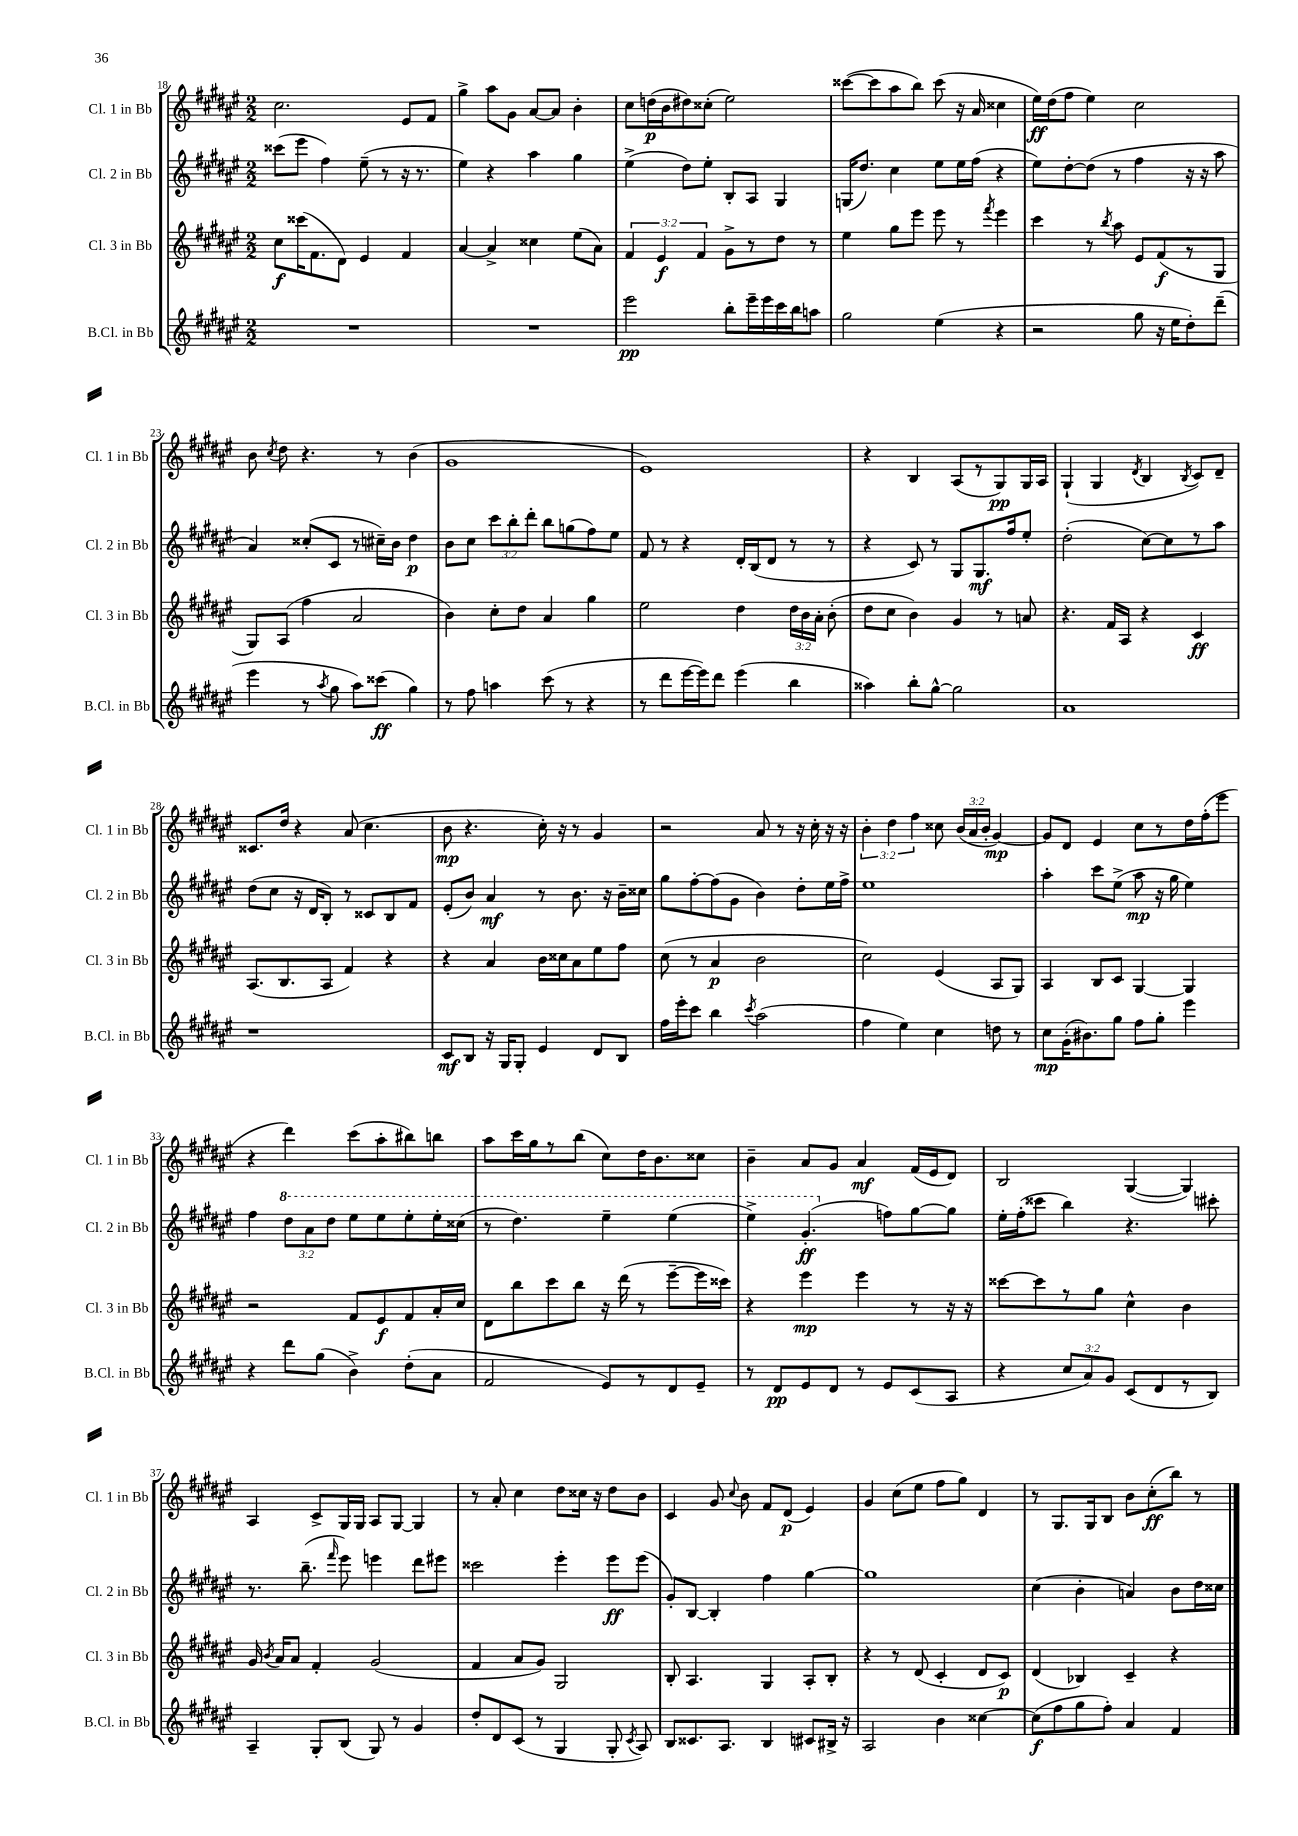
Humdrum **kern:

**kern	**kern	**kern	**kern
*staff4	*staff3	*staff2	*staff1
*clefG2	*clefG2	*clefG2	*clefG2
*k[f#c#g#d#a#e#]	*k[f#c#g#d#a#e#]	*k[f#c#g#d#a#e#]	*k[f#c#g#d#a#e#]
*M2/2	*M2/2	*M2/2	*M2/2
1r	8cc#	(8ccc##	2.cc#
.	(16ccc##	8eee#	.
.	8.f#	.	.
.	.	4ff#)	.
.	8d#)	.	.
.	4e#	(8ee#~	.
.	.	8r	.
.	4f#	16r	8e#
.	.	8.r	.
.	.	.	8f#
=	=	=	=
1r	[4a#	4ee#)	4gg#^
.	4a#^]	4r	8aa#
.	.	.	8g#
.	4cc##	4aa#	[8a#
.	.	.	8a#]
.	(8ee#	4gg#	4b'
.	8a#)	.	.
=	=	=	=
2eee#	6f#	(4ee#^	8cc#
.	.	.	(16dd
.	6e#	.	.
.	.	.	16b
.	.	8dd#)	8dd#)
.	6f#	.	.
.	.	8ee#'	(8cc##'
8bb'	8g#^	8B'	2ee#)
16eee#~	8r	8A#	.
16eee#	.	.	.
16ccc#	8dd#	4G#	.
16bb	.	.	.
8aa	8r	.	.
=	=	=	=
2gg#	4ee#	(16G	([8ccc##
.	.	8.dd#)	.
.	.	.	8ccc##]
.	8gg#	4cc#	8aa#
.	8eee#	.	8bb)
(4ee#	8eee#	8ee#	(8ccc##
.	8r	16ee#	16r
.	.	(16ff#	16a#
.	8qfff#	.	.
4r	4eee#	4r	4cc##
=	=	=	=
2r	4ccc#	8ee#)	16ee#)
.	.	.	(16dd#
.	.	[8dd#'	8ff#
.	8r	(8dd#]	4ee#)
.	8qbb	.	.
.	8aa#	8r	.
8gg#	8e#	4ff#	2cc#
16r	(8f#	.	.
16ee#	.	.	.
8dd#')	8r	16r	.
.	.	16r	.
(8ddd#~	8G#	8aa#	.
=	=	=	=
4eee#	8G#)	4a#)	8b
.	.	.	8qcc#
.	(8A#	.	8dd#
8r	4ff#	(8cc##'	4.r
8qaa#	.	.	.
8gg#	.	8c#	.
8aa#)	2a#	8r	.
(8ccc##	.	16cc#~)	8r
.	.	16b	.
4gg#)	.	4dd#	(4b
=	=	=	=
8r	4b)	8b	1g#
8ff#	.	8cc#	.
4aa	8cc#'	12ccc#	.
.	.	12bb'	.
.	8dd#	.	.
.	.	12ddd#'	.
(8ccc#	4a#	8bb	.
8r	.	(8gg	.
4r	4gg#	8ff#)	.
.	.	8ee#	.
=	=	=	=
8r	2ee#	8f#	1e#)
8ddd#	.	8r	.
[16eee#	.	4r	.
16eee#])	.	.	.
8ddd#	.	.	.
(4eee#	4dd#	16d#'	.
.	.	(16B	.
.	.	8d#	.
4bb	24dd#	8r	.
.	24b	.	.
.	24a#'	.	.
.	(8b'	8r	.
=	=	=	=
4aa##)	8dd#	4r	4r
.	8cc#	.	.
8bb'	4b)	8c#)	4B
[8gg#^^	.	8r	.
2gg#]	4g#	8G#	(8A#
.	.	8.G#	8r
.	8r	.	8G#)
.	.	16ff#	.
.	8a	8ee#'	16G#
.	.	.	16A#
=	=	=	=
1a#	4.r	(2dd#'	(4G#`
.	.	.	4G#
.	16f#	.	.
.	16A#	.	.
.	.	.	8qd#
.	4r	[8cc#)	4B
.	.	8cc#]	.
.	.	.	8qB
.	4c#	8r	8c#)
.	.	8aa#	8d#~
=	=	=	=
1r	(8.A#	(8dd#	8.c##
.	.	8cc#	.
.	8.B	.	16dd#
.	.	16r	4r
.	.	16d#	.
.	8A#	8B')	.
.	4f#)	8r	(8a#
.	.	8c##	4.cc#
.	4r	8B	.
.	.	8f#	.
=	=	=	=
8c#	4r	(8e#'	8b
8B	.	8b)	4.r
16r	4a#	4a#	.
16G#	.	.	.
8G#'	.	.	.
4e#	16b	8r	16cc#')
.	16cc##	.	16r
.	8a#	8.b	8r
8d#	8ee#	.	4g#
.	.	16r	.
8B	8ff#	16b~	.
.	.	16cc##	.
=	=	=	=
16ff#	(8cc#	8gg#	2r
16eee#'	.	.	.
8ccc#	8r	[8ff#'	.
4bb	4a#	(8ff#]	.
.	.	8g#	.
8qccc#	.	.	.
(2aa#	2b	4b)	8a#
.	.	.	8r
.	.	8dd#'	16r
.	.	.	16cc#'
.	.	16ee#	16r
.	.	16ff#^	16r
=	=	=	=
4ff#	2cc#)	1ee#	6b'
.	.	.	6dd#
4ee#)	.	.	.
.	.	.	6ff#
4cc#	(4e#	.	8cc##
.	.	.	(24b
.	.	.	24a#
.	.	.	24b'
8dd	8A#	.	[4g#)
8r	8G#)	.	.
=	=	=	=
8cc#	4A#	4aa#'	8g#]
(16g#'	.	.	8d#
8.b#)	.	.	.
.	8B	8ccc#	4e#
8gg#	8c#	(8ee#^	.
8ff#	[4G#	8aa#	8cc#
8gg#'	.	16r	8r
.	.	16gg#	.
4eee#	4G#]	4ee#)	16dd#
.	.	.	(16ff#'
.	.	.	8eee#
=	=	=	=
4r	2r	4ff#	4r
8ddd#	.	12ddd#	4ddd#)
.	.	12aa#	.
(8gg#	.	.	.
.	.	12ddd#	.
4b^)	8f#	8eee#	(8ccc#
.	8e#	8eee#	8aa#'
(8dd#'	8f#	8eee#'	8bb#)
8a#	16a#'	16eee#'	8bb
.	16cc#	(16ccc##	.
=	=	=	=
2f#	8d#	8r	8aa#
.	8bb	4.ddd#)	16ccc#
.	.	.	16gg#
.	8ccc#	.	8r
.	8bb	.	(8bb
8e#)	16r	4eee#~	8cc#)
.	(16ddd#	.	.
8r	8r	.	16dd#
.	.	.	8.b
8d#	[8eee#~	(4eee#	.
8e#~	16eee#]	.	8cc##
.	16ccc##)	.	.
=	=	=	=
8r	4r	4eee#^)	4b~
8d#	.	.	.
8e#	4eee#	(4.gg#'	8a#
8d#	.	.	8g#
8r	4eee#	.	4a#
8e#	.	8ff)	.
(8c#	8r	[8gg#	(16f#
.	.	.	16e#
8A#	16r	8gg#]	8d#)
.	16r	.	.
=	=	=	=
4r	[8ccc##	16ee#'	2B
.	.	(16ff#'	.
.	8ccc##]	8ccc##	.
12cc#	8r	4bb)	.
12a#)	.	.	.
.	8gg#	.	.
12g#	.	.	.
(8c#	4cc#^^	4.r	([4G#
8d#	.	.	.
8r	4b	.	4G#])
8B)	.	8ccc#'	.
=	=	=	=
4A#~	16g#	8.r	4A#
.	8qb	.	.
.	16a#	.	.
.	8a#	.	.
.	.	(8.bb~	.
8G#'	4f#'	.	8c#^
.	.	16qqfff#	.
(8B	.	8eee#)	16G#
.	.	.	16G#
8G#)	(2g#	4eee	8A#
8r	.	.	[8G#
4g#	.	8ddd#	4G#]
.	.	8eee#	.
=	=	=	=
8dd#'	4f#	2ccc##	8r
8d#	.	.	8a#'
(8c#	8a#	.	4cc#
8r	8g#)	.	.
4G#	2G#	4eee#'	8dd#
.	.	.	16cc##
.	.	.	16r
8G#'	.	8eee#	8dd#
8qc#	.	.	.
8A#)	.	(8eee#	8b
=	=	=	=
8B	8B'	8g#')	4c#
8.c##	4.A#	[8B	.
.	.	4B']	8g#
8.A#	.	.	.
.	.	.	8qqcc#
.	.	.	8b
4B	4G#	4ff#	8f#
.	.	.	(8d#
8c#	8A#'	[4gg#	4e#)
16B#^	8B'	.	.
16r	.	.	.
=	=	=	=
2A#	4r	1gg#]	4g#
.	8r	.	(8cc#
.	(8d#	.	8ee#
4b	4c#'	.	8ff#
.	.	.	8gg#)
[4cc##	8d#	.	4d#
.	8c#)	.	.
=	=	=	=
(8cc##]	(4d#	(4cc#	8r
8ff#	.	.	8.G#
8gg#	4B-)	4b'	.
.	.	.	16G#
8ff#')	.	.	8B
4a#	4c#~	4a)	8b
.	.	.	(8cc#'
4f#	4r	8b	8bb)
.	.	16dd#	8r
.	.	16cc##	.
==	==	==	==
*-	*-	*-	*-
